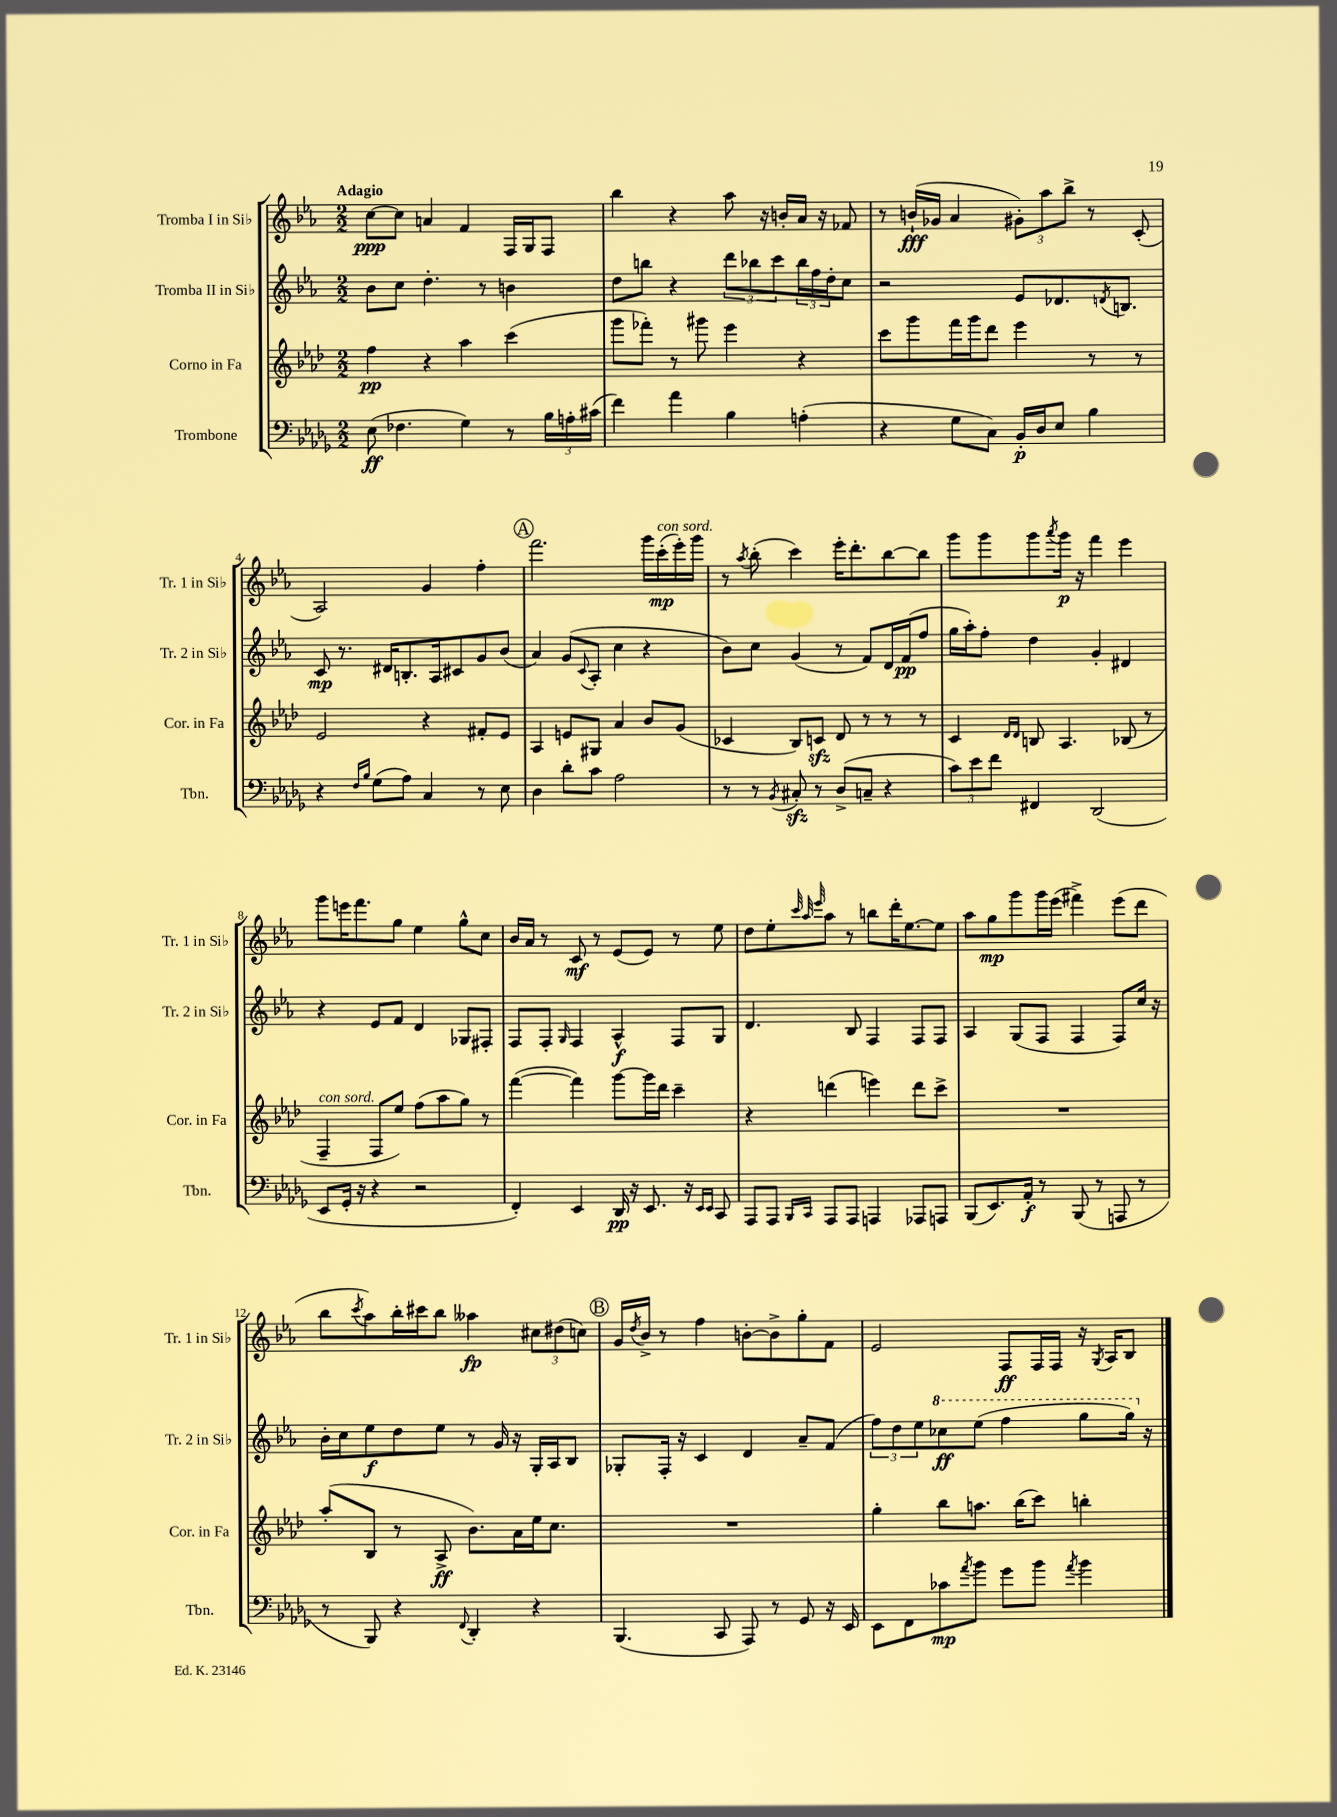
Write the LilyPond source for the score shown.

<<
\new StaffGroup <<
\new Staff = "s0" \with { instrumentName = "Tromba I in Sib" shortInstrumentName = "Tr. 1 in Sib" } {
    \clef treble \key ees \major \numericTimeSignature \time 2/2 \tempo "Adagio"
    c''8~\ppp c''8 a'4 f'4 f16 g16 f8 |
    bes''4 r4 aes''8 r16 b'16-. aes'16 r16 fes'8 |
    r8 b'16-!\fff( ges'16 aes'4 \tuplet 3/2 { gis'8-.) aes''8 bes''8-> } r8 c'8-.( |
    aes2) g'4 f''4-. |
    \mark \markup { \circle "A" } f'''2. g'''16 c'''16-.\mp^\markup { \italic "con sord." }( ees'''16-.) g'''16 |
    r8 \acciaccatura { aes''8 } bes''8-.( c'''4) ees'''16-. d'''8.-. bes''8~ bes''8 |
    g'''8 g'''8 g'''8 \acciaccatura { aes'''8 } g'''16\p r16 f'''4 ees'''4 |
    g'''8 e'''16 f'''8. g''8 ees''4 g''8-^ c''8 |
    bes'16 aes'16 r8 c'8\mf r8 ees'8( ees'8) r8 ees''8 |
    d''8 ees''8-. \grace { c'''32 aes''32 ees'''32 } aes''8 r8 b''8 d'''16-. ees''8.~ ees''8 |
    aes''8 g''8\mp g'''8 g'''16 ees'''16( fis'''4->) ees'''8( d'''8 |
    bes''8 \acciaccatura { c'''8 } aes''8) bes''16-. cis'''16 bes''8 aeses''4\fp \tuplet 3/2 { cis''8 dis''8( c''8) } |
    \mark \markup { \circle "B" } g'16 \acciaccatura { d''8 } bes'16-> r8 f''4 b'8~-. b'8-> g''8-. f'8 |
    ees'2 f8\ff f16 f16 r16 \acciaccatura { g8 } aes16 bes8 \bar "|." |
}
\new Staff = "s1" \with { instrumentName = "Tromba II in Sib" shortInstrumentName = "Tr. 2 in Sib" } {
    \clef treble \key ees \major \numericTimeSignature \time 2/2
    bes'8 c''8 d''4.-. r8 b'4 |
    d''8 b''8 r4 \tuplet 3/2 { d'''8 bes''8 c'''8 } \tuplet 3/2 { bes''16 f''16 d''16-. } c''8 |
    r2 ees'8 des'8. \acciaccatura { d'8 } b8. |
    c'8\mp r8. dis'16 b8.-. aes16 cis'8 g'8 bes'8( |
    \mark \markup { \circle "A" } aes'4) g'8( \appoggiatura { c'8 } aes8-. c''4 r4 |
    bes'8) c''8 g'4( r8 f'8) d'16 f'16\pp( f''8 |
    g''16 aes''16-.) f''8-. d''4 g'4-. dis'4 |
    r4 ees'8 f'8 d'4 ges8 fis8-. |
    f8 f8-. \grace { g16 } f4 aes4-^\f f8 g8 |
    d'4. bes8 f4 f8 f8 |
    aes4 g8( f8 f4 f8) c''16 r16 |
    bes'16-. c''16 ees''8\f d''8 ees''8 r8 g'16 r16 g16-. aes16 bes8 |
    \mark \markup { \circle "B" } ges8-. f16-. r16 c'4 d'4 aes'8-- f'8( |
    \tuplet 3/2 { f''8) d''8 ees''8 } \ottava #1 ces'''8\ff ees'''8( f'''4 g'''8 g'''16) \ottava #0 r16 \bar "|." |
}
\new Staff = "s2" \with { instrumentName = "Corno in Fa" shortInstrumentName = "Cor. in Fa" } {
    \clef treble \key aes \major \numericTimeSignature \time 2/2
    f''4\pp r4 aes''4 c'''4( |
    g'''8 fes'''8-.) r8 gis'''8 ees'''4 r4 |
    c'''8 g'''8 f'''16 g'''16 des'''8 ees'''4 r8 r8 |
    ees'2 r4 fis'8-. ees'8 |
    \mark \markup { \circle "A" } aes4 e'8 gis8 aes'4 bes'8 g'8( |
    ces'4 bes8) c'8\sfz des'8 r8 r8 r8 |
    c'4 \grace { des'16 des'16 } b8 aes4. bes8( r8 |
    f4--^\markup { \italic "con sord." } f8 ees''8) f''8( aes''8 g''8) r8 |
    f'''4~( f'''4) g'''8~ g'''16 des'''16 c'''4-- |
    r4 d'''4( e'''4) d'''8 c'''8-> |
    R1 |
    aes''8-.( bes8 r8 aes8->\ff bes'8.) aes'16 ees''16 c''8. |
    \mark \markup { \circle "B" } R1 |
    g''4-. bes''8 a''8. bes''16( c'''8) b''4-. \bar "|." |
}
\new Staff = "s3" \with { instrumentName = "Trombone" shortInstrumentName = "Tbn." } {
    \clef bass \key des \major \numericTimeSignature \time 2/2
    ees8\ff( fes4. ges4) r8 \tuplet 3/2 { bes16 a16-. cis'16( } |
    f'4) aes'4 bes4 a4-.( |
    r4 ges8 c8) bes,16-.\p des16 ees8 bes4 |
    r4 \grace { f16 bes16 } ges8( aes8) c4 r8 ees8 |
    \mark \markup { \circle "A" } des4 des'8-. c'8 aes2 |
    r8 r8 \acciaccatura { bes,8 } cis8-.\sfz r8 des8->( c8-- r4 |
    \tuplet 3/2 { c'8) ees'8 f'8 } fis,4 des,2( |
    ees,8 ges,16-. r16 r4 r2 |
    f,4-.) ees,4 des,16\pp r16 ees,8. r16 \grace { ees,16 ees,16 } c,8 |
    aes,,8 aes,,8 \grace { bes,,16 c,16 } aes,,8 aes,,8 a,,4 aes,,8 a,,8 |
    bes,,8( ees,8.) aes,16-.\f r8 bes,,8( r8 a,,8 r8 |
    r8 bes,,8) r4 \appoggiatura { f,8 } des,4-. r4 |
    \mark \markup { \circle "B" } bes,,4.( c,8 aes,,8) r8 ges,8 r16 ees,16 |
    ees,8 f,8 ces'8\mp \acciaccatura { aes'8 } bes'8 ges'8 bes'8 \acciaccatura { aes'8 } bes'4 \bar "|." |
}
>>
>>
